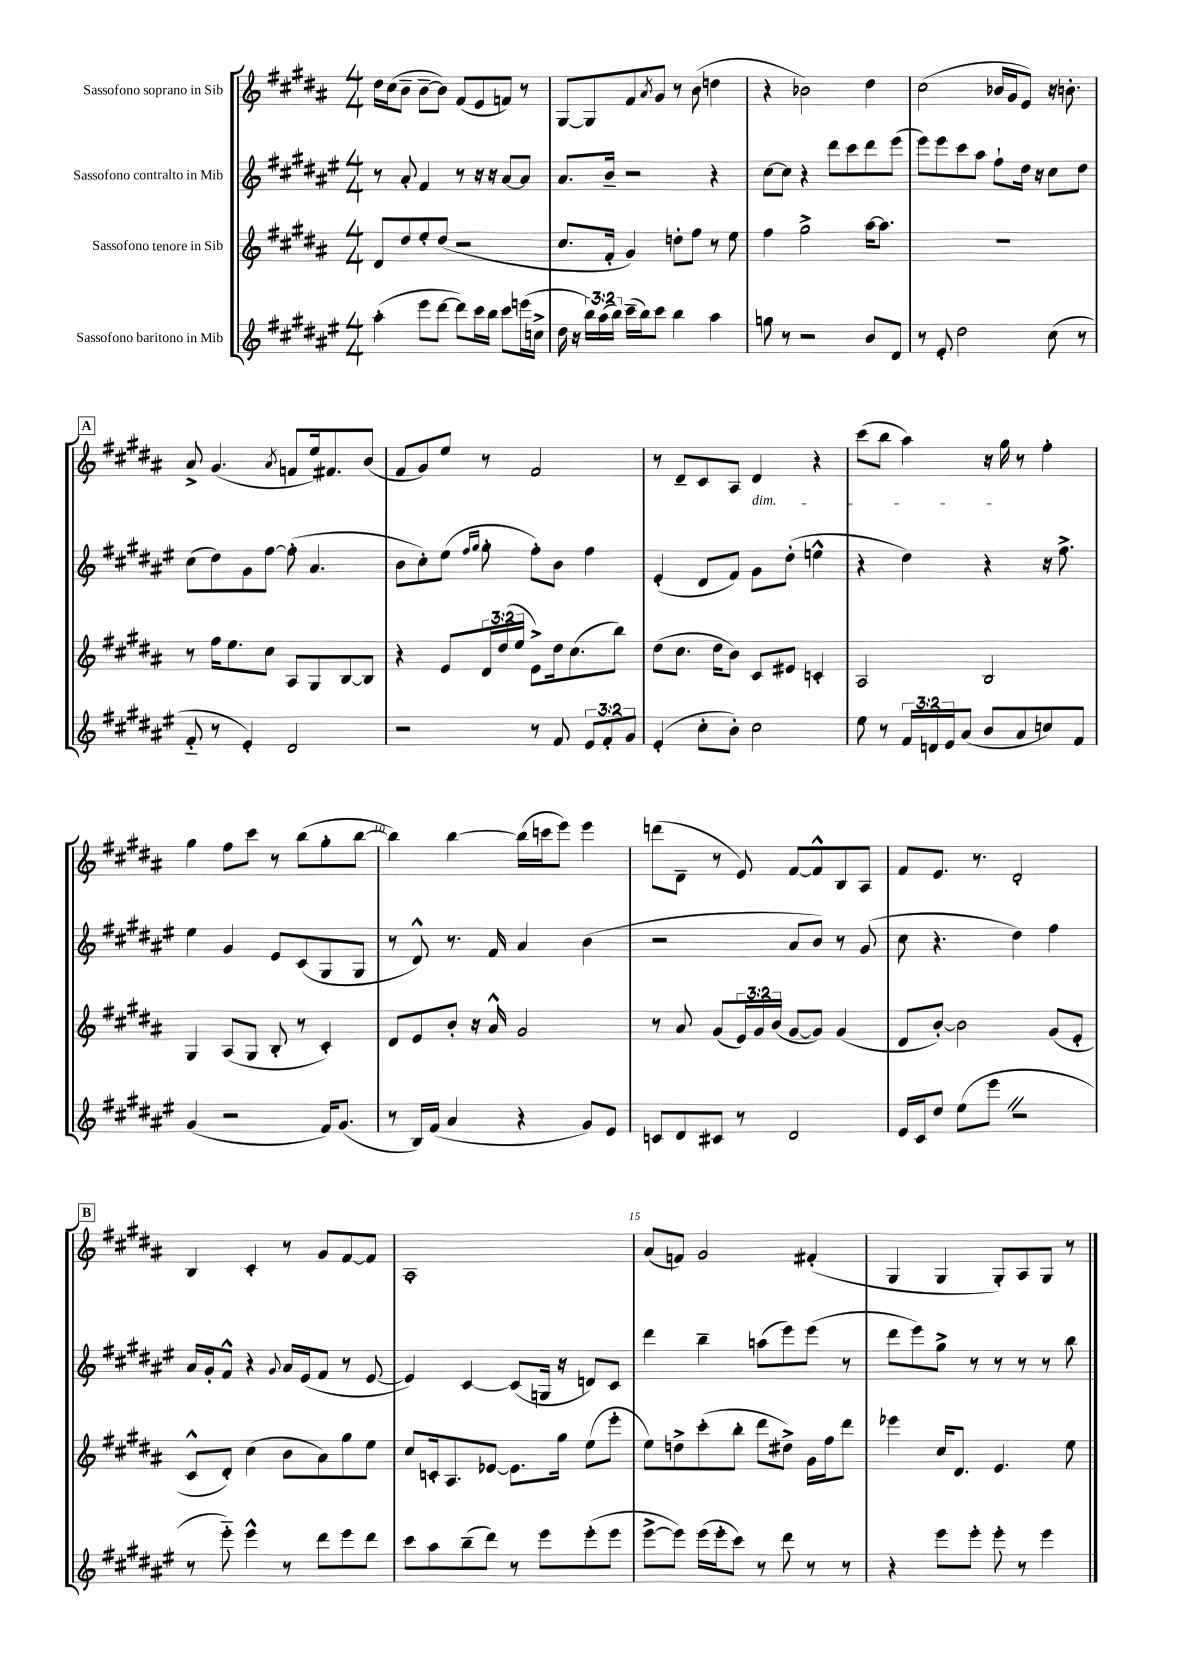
<<
\new StaffGroup <<
\new Staff = "s0" \with { instrumentName = "Sassofono soprano in Sib" } {
    \clef treble \key b \major \numericTimeSignature \time 4/4
    dis''16 cis''16( b'8-- b'8~-- b'8) fis'8( e'8 f'8) r8 |
    gis8~ gis8 fis'8 \acciaccatura { ais'8 } gis'8 r8 b'8( d''4 |
    r4 bes'2) dis''4 |
    cis''2( bes'16 gis'16 e'8) r16 b'8.-. |
    \mark \markup { \box "A" } ais'8-> gis'4.( \acciaccatura { ais'8 } f'8 e''16) fis'8. b'8( |
    fis'8 gis'8) e''8 r8 fis'2 |
    r8 dis'8-- cis'8 ais8 dis'4\dim r4 |
    cis'''8( b''8 ais''4) r16 gis''16\! r8 fis''4-. |
    gis''4 fis''8 cis'''8 r8 b''8( gis''8-. b''8~ |
    b''4) b''4~ b''16( c'''16 e'''8) e'''4 |
    d'''8( dis'8-- r8 e'8) fis'8~ fis'8-^ b8 ais8 |
    fis'8 e'8. r8. dis'2-. |
    \mark \markup { \box "B" } b4 cis'4-. r8 gis'8 fis'8~ fis'8 |
    ais1-. |
    ais'8( f'8) gis'2 fis'4-.( |
    gis4 gis4 gis8-.) ais8 gis8 r8 \bar "|." |
}
\new Staff = "s1" \with { instrumentName = "Sassofono contralto in Mib" } {
    \clef treble \key fis \major \numericTimeSignature \time 4/4
    r8 ais'8-. fis'4 r8 r16 r16 ais'8~ ais'8 |
    ais'8. b'16-- r2 r4 |
    cis''8~ cis''8 r4 dis'''8 cis'''8 dis'''8 eis'''8( |
    eis'''8) eis'''8 cis'''8 ais''8 fis''8-! dis''16 r16 cis''8 dis''8 |
    \mark \markup { \box "A" } cis''8( dis''8) gis'8 fis''8~ fis''8-.( ais'4. |
    b'8 cis''8-.) eis''8( \grace { fis''16 gis''16 } gis''8-. fis''8-.) b'8 fis''4 |
    eis'4-.( dis'8 fis'8) gis'8 dis''8-.( e''4-^ |
    r4 dis''4) r4 r16 fis''8.-> |
    eis''4 gis'4 eis'8 cis'8( gis8 gis8 |
    r8 dis'8-^) r8. fis'16 ais'4 b'4( |
    r2 ais'8 b'8) r8 gis'8( |
    cis''8 r4. dis''4) fis''4 |
    \mark \markup { \box "B" } ais'16 gis'16-. fis'8-^ r4 \appoggiatura { gis'8 } ais'16 eis'16( fis'8 r8 eis'8~ |
    eis'4) cis'4~ cis'8( g16 r16 d'8) cis'8 |
    dis'''4 b''4-- a''8( eis'''8) eis'''8( r8 |
    dis'''8 eis'''8) gis''8-> r8 r8 r8 r8 b''8 \bar "|." |
}
\new Staff = "s2" \with { instrumentName = "Sassofono tenore in Sib" } {
    \clef treble \key b \major \numericTimeSignature \time 4/4 \override Staff.TupletNumber.text = #tuplet-number::calc-fraction-text
    dis'8 dis''8 e''8-. dis''8( r2 |
    cis''8. fis'16-. gis'4) d''8-. fis''8 r8 e''8 |
    fis''4 gis''2-> ais''16~ ais''8. |
    R1 |
    \mark \markup { \box "A" } r8 fis''16 e''8. cis''8 ais8 gis8 b8~ b8 |
    r4 e'8 \tuplet 3/2 { dis'16 dis''16( e''16 } e'8->) dis''16 cis''8.( b''8) |
    dis''8( cis''8. dis''16 b'8) cis'8 eis'8 c'4-. |
    ais2 b2 |
    gis4 ais8( gis8 b8-. r8 cis'4-.) |
    dis'8 e'8 b'8-. r16 ais'16-^ gis'2 |
    r8 ais'8 gis'8( \tuplet 3/2 { e'16) gis'16 b'16( } gis'8~ gis'8) gis'4( |
    dis'8 b'8~-.) b'2 gis'8( e'8-. |
    \mark \markup { \box "B" } cis'8-^ dis'8-.) cis''4( b'8 ais'8) gis''8 e''8 |
    cis''8 c'16-. ais8. ees'8~ ees'8. gis''16 e''8( e'''8-. |
    e''8) d''8-> cis'''8-.( b''8-. dis'''8 dis''8->) gis'16 fis''16 dis'''8 |
    ees'''4 cis''16 dis'8. e'4. e''8 \bar "|." |
}
\new Staff = "s3" \with { instrumentName = "Sassofono baritono in Mib" } {
    \clef treble \key fis \major \numericTimeSignature \time 4/4 \override Staff.TupletNumber.text = #tuplet-number::calc-fraction-text
    ais''4-.( eis'''8 dis'''8~ dis'''8) cis'''16 b''16 cis'''8 e'''16( c''16-> |
    dis''16 r16 \tuplet 3/2 { b''16) ais''16( b''16) } cis'''16--( b''16) cis'''8 b''4 ais''4 |
    g''8 r8 r2 b'8 dis'8 |
    r8 eis'8-. dis''2 cis''8( r8 |
    \mark \markup { \box "A" } fis'8-_ r8 eis'4-.) dis'2 |
    r2 r8 fis'8 \tuplet 3/2 { eis'8 fis'8-. gis'8 } |
    eis'4-.( cis''8-. b'8-.) cis''2 |
    eis''8 r8 \tuplet 3/2 { fis'16 d'16 eis'16 } ais'8( b'8 ais'8 c''8) fis'8 |
    gis'4( r2 fis'16) gis'8.( |
    r8 b16) fis'16( ais'4 r4 gis'8) eis'8 |
    c'8 dis'8 cis'8 r8 dis'2 |
    eis'16 cis'16 dis''8 eis''8( eis'''8 \once \override BreathingSign.text = \markup { \musicglyph "scripts.caesura.straight" } \breathe r2 |
    \mark \markup { \box "B" } r8 eis'''8-_) eis'''4-^ r8 dis'''8 eis'''8 dis'''8 |
    cis'''8 ais''8 b''8--( dis'''8) r8 eis'''8 eis'''8-.( eis'''8 |
    eis'''8~-> eis'''8) eis'''16( eis'''16-. cis'''8) r8 dis'''8 r8 r8 |
    r4 eis'''8 eis'''8-. eis'''8-. r8 eis'''4 \bar "|." |
}
>>
>>
\layout { \context { \Score \override BarNumber.break-visibility = ##(#f #t #t) barNumberVisibility = #(every-nth-bar-number-visible 5) } }
